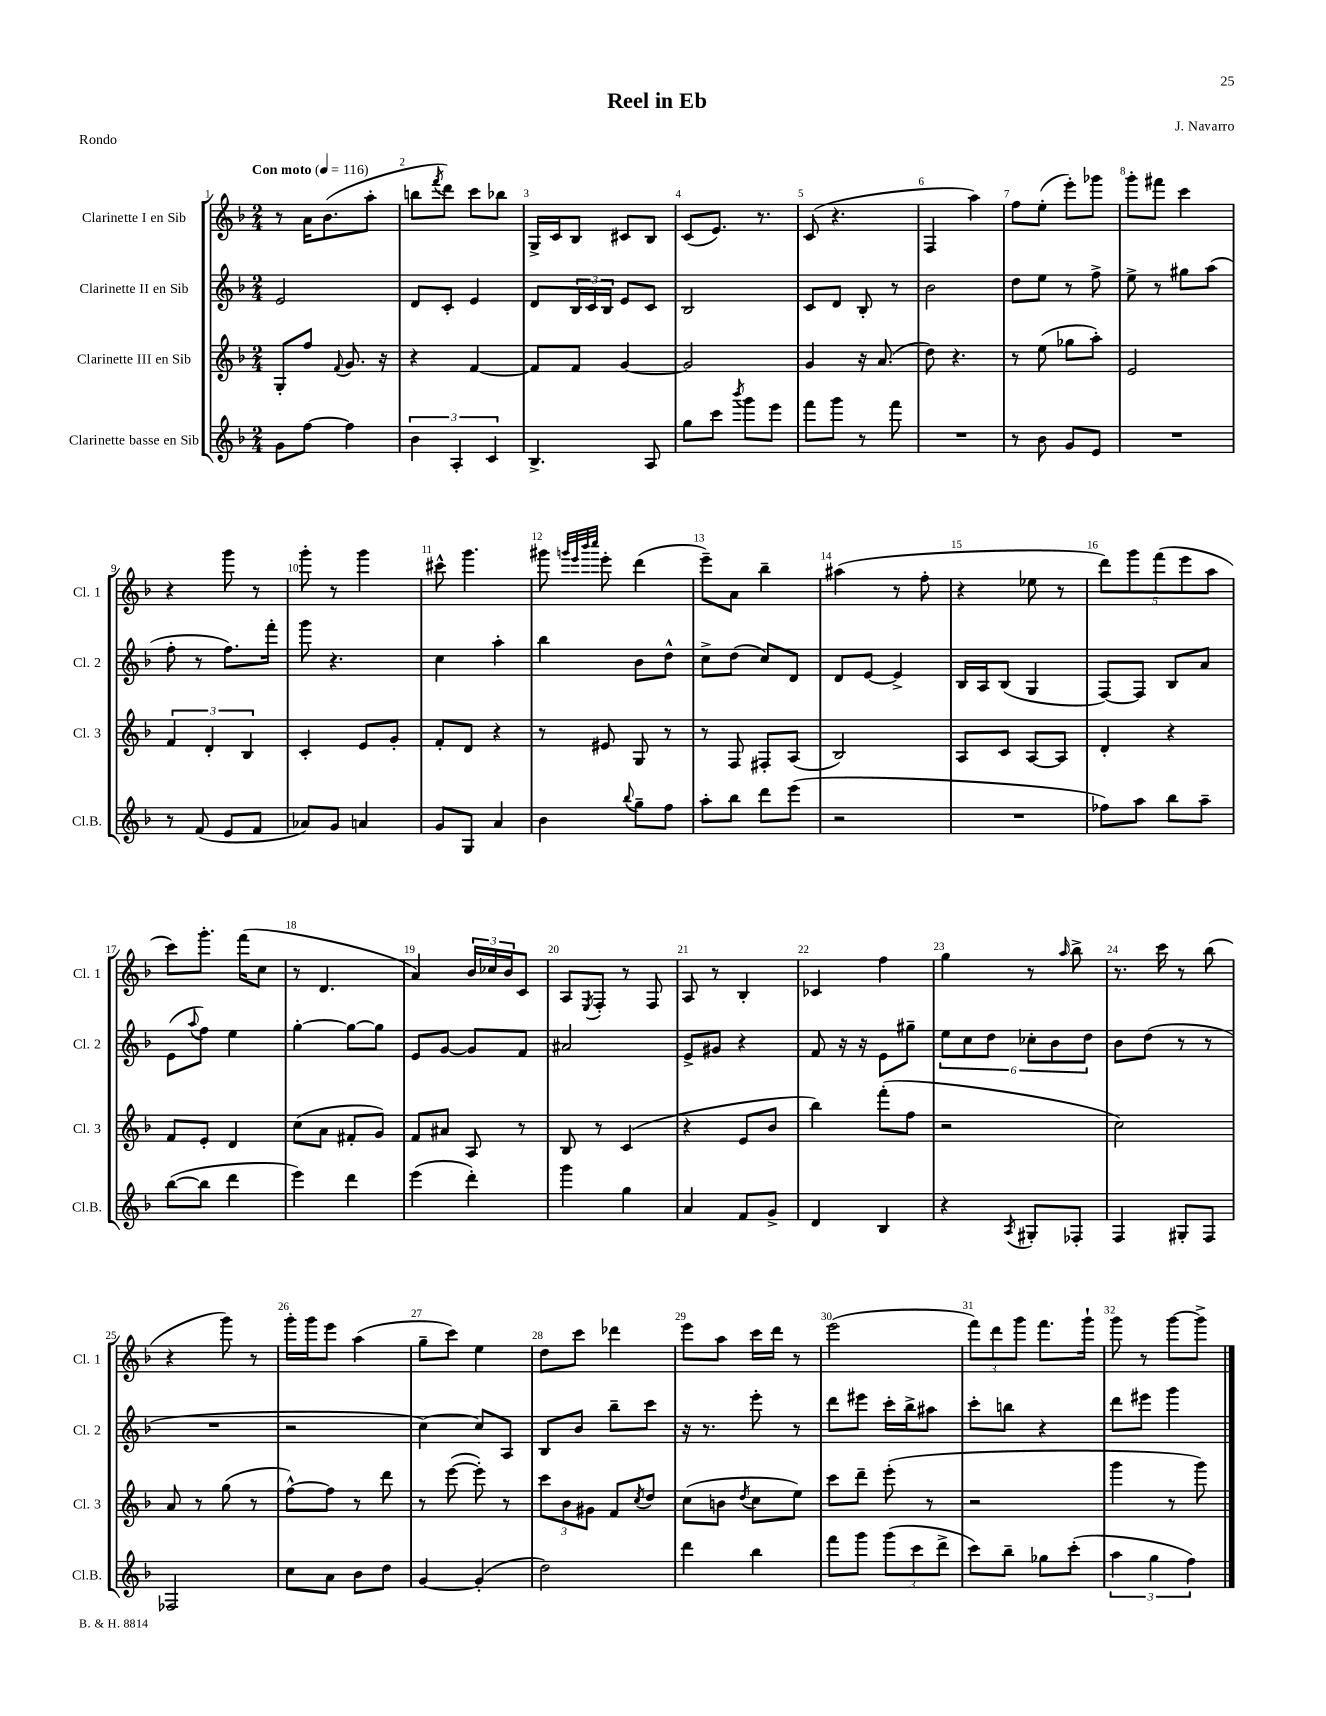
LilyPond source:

\header { title = "Reel in Eb" composer = "J. Navarro" piece = "Rondo" }
<<
\new StaffGroup <<
\new Staff = "s0" \with { instrumentName = "Clarinette I en Sib" shortInstrumentName = "Cl. 1" } {
    \clef treble \key f \major \numericTimeSignature \time 2/4 \tempo "Con moto" 4 = 116
    r8 a'16 bes'8.( a''8-. |
    b''8 \acciaccatura { f'''8 } d'''8) c'''8 bes''8 |
    g16-> c'16 bes8 cis'8 bes8 |
    c'8( e'8.) r8. |
    c'8( r4. |
    f4 a''4) |
    f''8 e''8-.( e'''8-.) ges'''8 |
    g'''8-. fis'''8 c'''4 |
    r4 g'''8 r8 |
    g'''8-. r8 g'''4 |
    cis'''8-^ g'''4. |
    gis'''8 \grace { g'''32 e'''32 bes'''32 c''''32 } e'''8-. d'''4( |
    e'''8--) a'8 bes''4-- |
    ais''4( r8 f''8-. |
    r4 ees''8 r8 |
    \tuplet 5/4 { d'''8) g'''8 f'''8( e'''8 a''8 } |
    c'''8) g'''8.-. f'''16( c''8 |
    r8 d'4. |
    a'4) \tuplet 3/2 { bes'16 ces''16 bes'16 } c'8 |
    a8 \acciaccatura { e8 } f8-. r8 f8 |
    a8 r8 bes4-. |
    ces'4 f''4 |
    g''4 r8 \grace { a''16 } bes''8-> |
    r8. c'''16 r8 bes''8( |
    r4 g'''8) r8 |
    g'''16-. g'''16 e'''8 a''4( |
    g''8-- c'''8) e''4 |
    d''8 c'''8 des'''4 |
    e'''8 a''8 c'''16 d'''16 r8 |
    e'''2( |
    \tuplet 3/2 { f'''8) d'''8 g'''8 } f'''8. g'''16-! |
    g'''8 r8 g'''8~ g'''8-> \bar "|." |
}
\new Staff = "s1" \with { instrumentName = "Clarinette II en Sib" shortInstrumentName = "Cl. 2" } {
    \clef treble \key f \major \numericTimeSignature \time 2/4
    e'2 |
    d'8 c'8-. e'4 |
    d'8 \tuplet 3/2 { bes16 c'16 bes16 } e'8 c'8 |
    bes2 |
    c'8 d'8 bes8-. r8 |
    bes'2 |
    d''8 e''8 r8 f''8-> |
    e''8-> r8 gis''8 a''8( |
    f''8-. r8 f''8.) f'''16-. |
    g'''8 r4. |
    c''4 a''4-. |
    bes''4 bes'8 d''8-^ |
    c''8-> d''8( c''8) d'8 |
    d'8 e'8~ e'4-> |
    bes16 a16 bes8( g4 |
    f8~) f8 bes8 a'8 |
    e'8( \appoggiatura { a''8 } f''8) e''4 |
    g''4~-. g''8~ g''8 |
    e'8 g'8~ g'8 f'8 |
    ais'2 |
    e'8-> gis'8 r4 |
    f'8 r16 r16 e'8 gis''8-- |
    \tuplet 6/4 { e''8 c''8 d''8 ces''8-. bes'8 d''8 } |
    bes'8 d''8( r8 r8 |
    R2 |
    r2 |
    c''4~) c''8 a8 |
    bes8 bes'8 bes''8-- c'''8 |
    r16 r8. e'''8-. r8 |
    d'''8 eis'''8 c'''16-. bes''16-> ais''8 |
    c'''8-. b''8 r4 |
    d'''8 eis'''8 g'''4 \bar "|." |
}
\new Staff = "s2" \with { instrumentName = "Clarinette III en Sib" shortInstrumentName = "Cl. 3" } {
    \clef treble \key f \major \numericTimeSignature \time 2/4
    g8-. f''8 \appoggiatura { f'8 } g'8. r16 |
    r4 f'4~ |
    f'8 f'8 g'4~ |
    g'2 |
    g'4 r16 a'8.( |
    d''8) r4. |
    r8 e''8( ges''8 a''8-.) |
    e'2 |
    \tuplet 3/2 { f'4 d'4-. bes4 } |
    c'4-. e'8 g'8-. |
    f'8-. d'8 r4 |
    r8 eis'8 g8 r8 |
    r8 f8 fis8-. a8( |
    bes2) |
    a8 c'8 a8~ a8 |
    d'4-. r4 |
    f'8 e'8-. d'4 |
    c''8( a'8 fis'8-. g'8) |
    f'8 ais'8 a8 r8 |
    bes8 r8 c'4( |
    r4 e'8 bes'8 |
    bes''4) f'''8-.( f''8 |
    r2 |
    c''2) |
    a'8 r8 g''8( r8 |
    f''8~-^) f''8 r8 d'''8 |
    r8 e'''8~( e'''8-.) r8 |
    \tuplet 3/2 { c'''8 bes'8 gis'8 } f'8 \acciaccatura { c''8 } d''8 |
    c''8( b'8 \acciaccatura { d''8 } c''8 e''8) |
    c'''8 d'''8-- e'''8-.( r8 |
    r2 |
    g'''4 r8 g'''8) \bar "|." |
}
\new Staff = "s3" \with { instrumentName = "Clarinette basse en Sib" shortInstrumentName = "Cl.B." } {
    \clef treble \key f \major \numericTimeSignature \time 2/4
    g'8 f''8~ f''4 |
    \tuplet 3/2 { bes'4 a4-. c'4 } |
    bes4.-> a8 |
    g''8 c'''8 \acciaccatura { bes'''8 } g'''8 e'''8 |
    f'''8 g'''8 r8 f'''8 |
    R2 |
    r8 bes'8 g'8 e'8 |
    R2 |
    r8 f'8( e'8 f'8 |
    aes'8) g'8 a'4 |
    g'8 g8 a'4 |
    bes'4 \appoggiatura { bes''8 } g''8-- f''8 |
    a''8-. bes''8 d'''8 e'''8( |
    r2 |
    R2 |
    fes''8) a''8 bes''8 a''8-- |
    bes''8~( bes''8 d'''4 |
    e'''4) d'''4 |
    e'''4( d'''4-.) |
    g'''4 g''4 |
    a'4 f'8 g'8-> |
    d'4 bes4 |
    r4 \acciaccatura { a8 } gis8-. fes8-. |
    f4 gis8-. f8 |
    fes2 |
    c''8 a'8 bes'8 d''8 |
    g'4~ g'4-.( |
    d''2) |
    d'''4 bes''4 |
    f'''8 g'''8 \tuplet 3/2 { g'''8( c'''8 d'''8-> } |
    c'''8) bes''8-- ges''8 c'''8-.( |
    \tuplet 3/2 { a''4 g''4 f''4) } \bar "|." |
}
>>
>>
\layout { \context { \Score \override BarNumber.break-visibility = ##(#f #t #t) barNumberVisibility = #all-bar-numbers-visible } }
